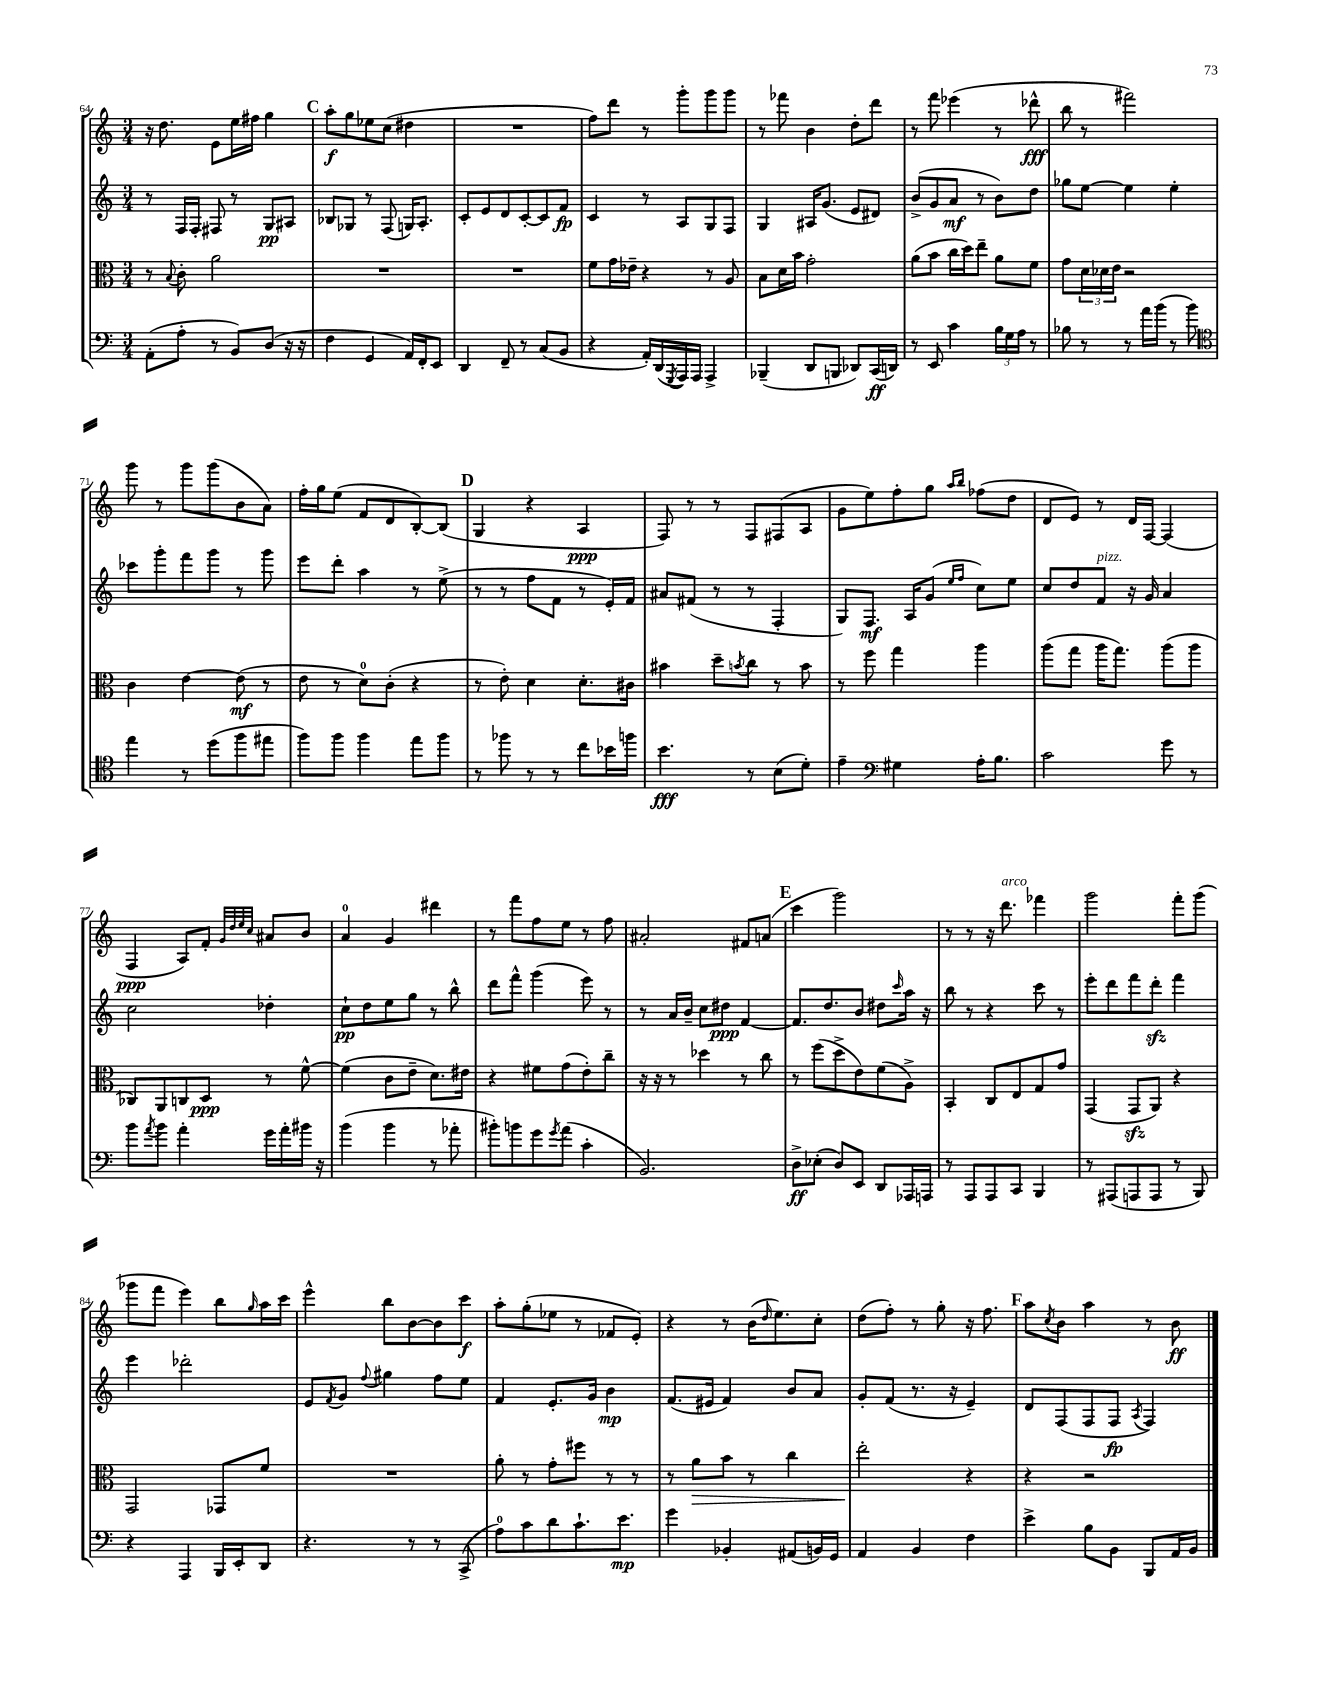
<<
\new StaffGroup <<
\new Staff = "s0" {
    \clef treble \key c \major \numericTimeSignature \time 3/4
    r16 d''8. e'8 e''16 fis''16 g''4 |
    \mark \markup { \bold "C" } a''8-.\f g''8 ees''8 c''8( dis''4 |
    R2. |
    f''8) d'''8 r8 g'''8-. g'''8 g'''8 |
    r8 fes'''8 b'4 d''8-. d'''8 |
    r8 f'''8 ees'''4( r8 des'''8-^\fff |
    b''8 r8 fis'''2) |
    g'''8 r8 g'''8 g'''8( b'8 a'8) |
    f''16-. g''16 e''8( f'8 d'8 b8~-.) b8( |
    \mark \markup { \bold "D" } g4 r4 a4\ppp |
    f8) r8 r8 f8 fis8( a8 |
    g'8 e''8) f''8-. g''8 \grace { a''16 b''16 } fes''8( d''8 |
    d'8 e'8) r8 d'16 f16~ f4( |
    f4\ppp a8) f'8-. \grace { g'32 d''32 e''32 c''32 } ais'8 b'8 |
    a'4-0 g'4 dis'''4 |
    r8 f'''8 f''8 e''8 r8 f''8 |
    ais'2-. fis'8 a'8( |
    \mark \markup { \bold "E" } c'''4 g'''2) |
    r8 r8 r16 d'''8.^\markup { \italic "arco" } fes'''4 |
    g'''2 f'''8-. g'''8( |
    ges'''8 f'''8 e'''4) b''8 \grace { g''16 } a''16 c'''16 |
    e'''4-^ b''8 b'8~ b'8 c'''8\f |
    a''8-. g''8-.( ees''8 r8 fes'8 e'8-.) |
    r4 r8 b'16( \grace { d''16 } e''8.) c''8-. |
    d''8( f''8-.) r8 g''8-. r16 f''8. |
    \mark \markup { \bold "F" } a''8 \acciaccatura { c''8 } b'8 a''4 r8 b'8\ff \bar "|." |
}
\new Staff = "s1" {
    \clef treble \key c \major \numericTimeSignature \time 3/4
    r8 f16 f16-. fis8 r8 g8\pp ais8 |
    \mark \markup { \bold "C" } bes8 ges8 r8 f8( g16) a8.-. |
    c'8-. e'8 d'8 c'8~-. c'8 f'8\fp |
    c'4 r8 a8 g8 f8 |
    g4 ais16 g'8.( e'8 dis'8) |
    b'8->( g'8 a'8\mf r8 b'8) d''8 |
    ges''8 e''8~ e''4 e''4-. |
    ces'''8 g'''8-. f'''8 g'''8 r8 g'''8 |
    e'''8 d'''8-. a''4 r8 e''8->( |
    \mark \markup { \bold "D" } r8 r8 f''8 f'8 r8 e'16-.) f'16 |
    ais'8 fis'8( r8 r8 f4-. |
    g8) f8.\mf a16 g'8( \grace { e''16 f''16 } c''8) e''8 |
    c''8 d''8 f'8^\markup { \italic "pizz." } r16 g'16 a'4 |
    c''2 des''4-. |
    c''8-!\pp d''8 e''8 g''8 r8 b''8-^ |
    d'''8 f'''8-^ g'''4( e'''8) r8 |
    r8 a'16 b'16-- c''8 dis''8\ppp f'4~ |
    \mark \markup { \bold "E" } f'8. d''8. b'8 dis''8 \grace { c'''16 } a''16 r16 |
    b''8 r8 r4 c'''8 r8 |
    e'''8-. d'''8 f'''8 d'''8-.\sfz f'''4 |
    e'''4 des'''2-. |
    e'8 \acciaccatura { f'8 } g'8 \appoggiatura { f''8 } gis''4 f''8 e''8 |
    f'4 e'8.-. g'16 b'4\mp |
    f'8.( eis'16 f'4) b'8 a'8 |
    g'8-. f'8( r8. r16 e'4--) |
    \mark \markup { \bold "F" } d'8 f8( f8 f8\fp \acciaccatura { a8 } f4) \bar "|." |
}
\new Staff = "s2" {
    \clef alto \key c \major \numericTimeSignature \time 3/4
    r8 \appoggiatura { b8 } c'8-. a'2 |
    \mark \markup { \bold "C" } R2. |
    R2. |
    f'8 g'16 ees'16-- r4 r8 a8 |
    b8 d'16 b'16 g'2-. |
    a'8( b'8 c''16 d''16) e''8-- a'8 f'8 |
    g'8 \tuplet 3/2 { d'16 des'16 e'16 } r2 |
    c'4 e'4~ e'8\mf( r8 |
    e'8 r8 d'8-0) c'8-.( r4 |
    \mark \markup { \bold "D" } r8 e'8-.) d'4 d'8.-. cis'16 |
    bis'4 d''8-- \acciaccatura { b'8 } c''8 r8 b'8 |
    r8 f''8 g''4 a''4 |
    a''8( g''8 a''16 g''8.) a''8( a''8 |
    ces8) a,8 c8 d8\ppp r8 f'8~-^ |
    f'4( c'8 e'8-- d'8.) eis'16 |
    r4 fis'8 g'8( e'8-.) c''8-- |
    r16 r16 r8 des''4 r8 c''8 |
    \mark \markup { \bold "E" } r8 f''8( d''8-> e'8) f'8( a8->) |
    b,4-. c8 e8 g8 g'8 |
    g,4( g,8\sfz a,8) r4 |
    g,2 ges,8 f'8 |
    R2. |
    a'8-. r8 g'8-. fis''8 r8 r8 |
    r8 a'8\> b'8 r8 c''4 |
    e''2-.\! r4 |
    \mark \markup { \bold "F" } r4 r2 \bar "|." |
}
\new Staff = "s3" {
    \clef bass \key c \major \numericTimeSignature \time 3/4
    a,8-.( a8-. r8 b,8) d8( r16 r16 |
    \mark \markup { \bold "C" } f4 g,4 a,16) f,16-. e,8 |
    d,4 f,8-- r8 c8( b,8 |
    r4 a,16-.) d,16( \acciaccatura { g,,8 } a,,16) a,,16 a,,4-> |
    bes,,4--( d,8 b,,8 des,8) c,16\ff( d,16) |
    r8 e,8 c'4 \tuplet 3/2 { b16 g16 a16 } r8 |
    bes8 r8 r8 a'16 b'16( r8 b'8) |
    \clef tenor e''4 r8 d''8( f''8 eis''8 |
    f''8) f''8 f''4 e''8 f''8 |
    \mark \markup { \bold "D" } r8 fes''8 r8 r8 c''8 bes'16 f''16 |
    b'4.\fff r8 b8( d'8-.) |
    e'4-- \clef bass gis4 a16-. b8. |
    c'2 g'8 r8 |
    b'8 \acciaccatura { a'8 } b'8 a'4-. g'16 a'16-. bis'16 r16 |
    b'4( b'4 r8 aes'8-. |
    bis'8-.) b'8 g'8 \acciaccatura { g'8 } a'8( c'4-. |
    b,2.) |
    \mark \markup { \bold "E" } d8->\ff ees8-.( d8) e,8 d,8 aes,,16 a,,16 |
    r8 a,,8 a,,8 c,8 b,,4 |
    r8 ais,,8( a,,8 a,,8 r8 b,,8) |
    r4 a,,4 b,,16 e,16-. d,8 |
    r4. r8 r8 c,8->( |
    a8-0) c'8 d'8 c'8.-! e'8.\mp |
    g'4 bes,4-. ais,8( b,16) g,16 |
    a,4 b,4 f4 |
    \mark \markup { \bold "F" } e'4-> b8 b,8 b,,8 a,16 b,16 \bar "|." |
}
>>
>>
\layout { \context { \Score currentBarNumber = #64 } }
